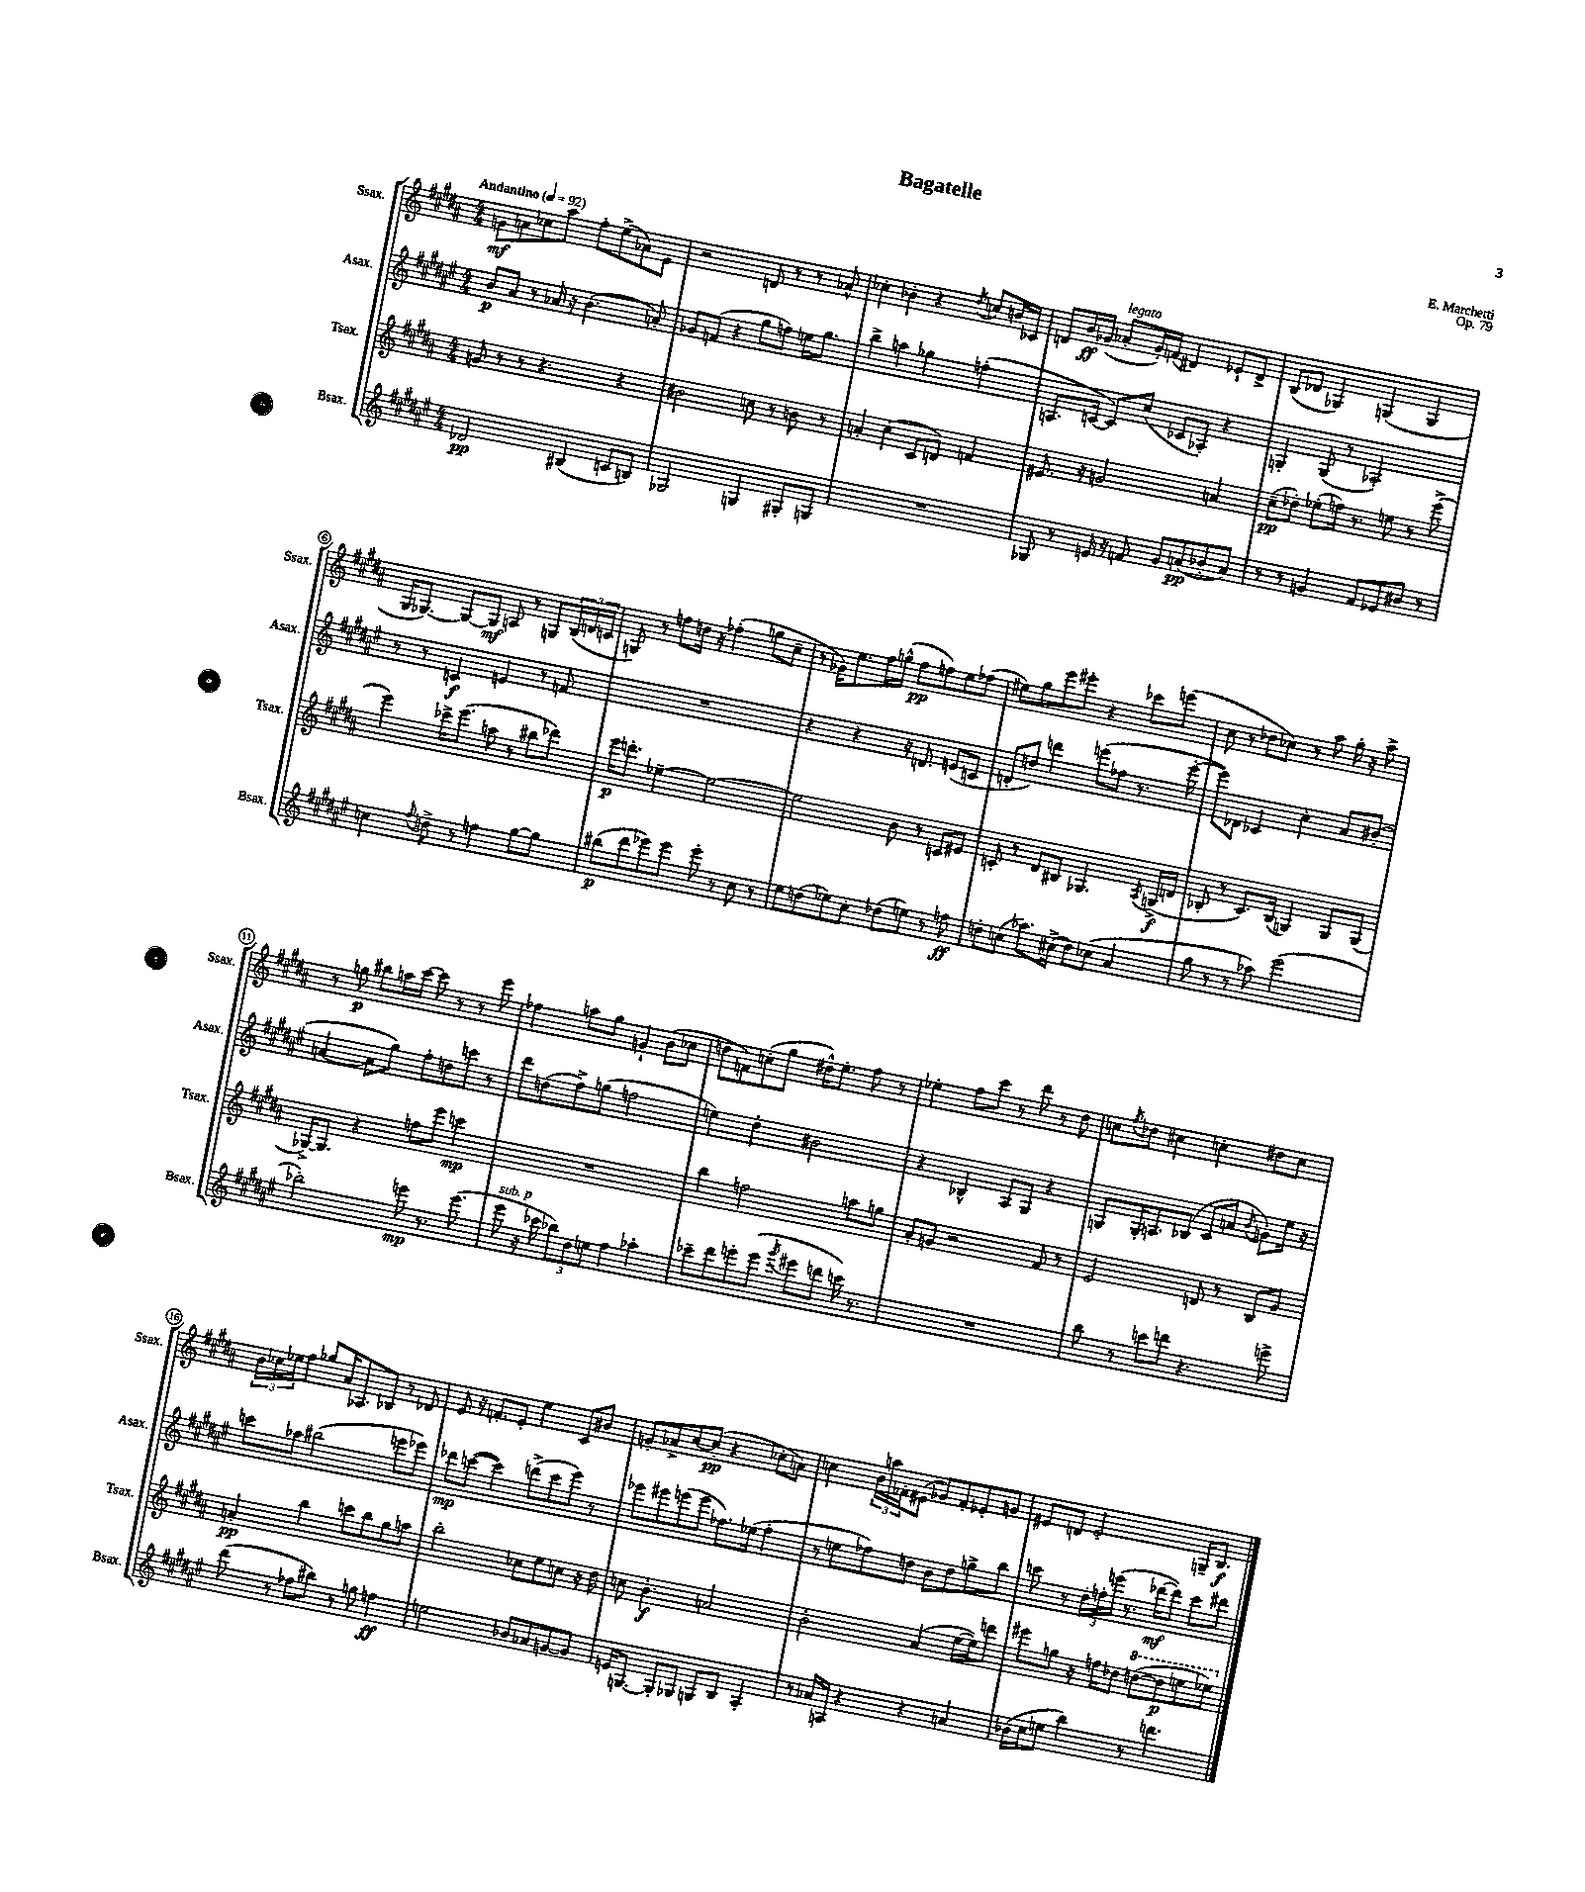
\header { title = "Bagatelle" composer = "E. Marchetti" opus = "Op. 79" }
<<
\new StaffGroup <<
\new Staff = "s0" \with { instrumentName = "Ssax." shortInstrumentName = "Ssax." } {
    \clef treble \key b \major \numericTimeSignature \time 4/4 \tempo "Andantino" 4 = 92
    g'8\mf a'8 ces''8 ais''8 fis''8-. e''8->( aes'8) e'8 |
    r2 d'8 r8 r8 aes'8-^ |
    ces''4-. bes'4-. r4 \acciaccatura { dis''8 } c''8 b'16 ces'16 |
    d'8 b'16\ff ges'16( aes'8-.^\markup { \italic "legato" } ges'16-.) f'16( dis'4) ees'8-! dis'8-> |
    b8( des'8 ges4) g4( g4 |
    gis16 ges8.~) ges8~ ges8\mf a8 r8 g8 \tuplet 3/2 { b16( d'16 c'16 } |
    g8) r8 f''8 d''16 r16 fes''4-.( g''8 cis''8-- |
    r8 ges'16) e''8. fis''16 g''16-^( fis''8\pp f''8) e''8 fes''8( |
    eis''8) gis''8 e'''8 eis'''8-. r4 ces'''8 e'''8( |
    cis''8 r8 des''8 ces''8) r8 ais''8 gis''16-. r16 ais''8-> |
    r8 g''8\p bis''8 a''16 cis'''16~ cis'''8 r8 r8 e'''8 |
    fes''4 a''8 gis''8 g'4-! b'8( ces''8 |
    d''8 f'8) c''8-.( gis''8 dis''16-^) e''8.-. fis''8 r8 |
    ees''4-. fis''8 cis'''8 r8 dis'''8 r8 dis''8 |
    c''8 \acciaccatura { fis''8 } des''8 cis''4 c''4-. dis''8 c''8 |
    \tuplet 3/2 { b'16 ces''16 ees''16 } fis''8 ges''8 ais'16 aes8. bes8 r8 des'8 |
    e'8 r16 f'8.-. e'8-. e''4 cis'8 bis'8 |
    g'8-. aes'8-> cis''8~ cis''8-.\pp( r4 ces''8-. a'8) |
    c''4 \tuplet 3/2 { b'16 a''16 fes'16-. } eis'8( ges'8) fes'8-. ees'8-. g'8 |
    eis'8 d'8 eis'2-. g16-- b8.\f \bar "|." |
}
\new Staff = "s1" \with { instrumentName = "Asax." shortInstrumentName = "Asax." } {
    \clef treble \key fis \major \numericTimeSignature \time 4/4
    b'8\p ais'8 r8 aes'16 r16 b'4.( a'8-.) |
    ges'8 f'8( r4 gis''8 f''8) e''16 gis''8. |
    b''4-> a''4 ges''4 f''4-.( |
    a8. c'16~ c'8) cis''8( ces'8 aes8-.) r4 |
    g4-. g8( r8 aes2-.) |
    r8 r8 c'4\f e'4 r8 f'8 |
    R1 |
    r4 r4 r16 d'8. e'8( c'8 |
    d'8-. d''8) d'''4 e'''8( fes''8 r8. e'''16~-. |
    e'''8) des'8 ces'4 cis''4-. ais'8 bis'8-.( |
    a'4~ a'8 gis''8) fis''8-. d''8 c'''8 r8 |
    dis'''8 d''8( fis''8->) g''8( f''2 |
    e''4) dis''4-. bis'2 |
    r4 bes4-^ ais8 gis8 r4 |
    g8 g16-. a8. bes8( cis'8 a'8 \acciaccatura { b'8 } g'8-.) eis''16 r16 |
    c'''8 aes''8 bis''2( e'''8 ees'''8) |
    des'''8\mp c'''8~( c'''4) d'''8->( c'''8 eis'''8) r8 |
    ees'''8 eis'''8 e'''8( e'''8 fes''8.) ees''16( fes''4-. |
    r8 e''8 fes''8) d''8 b'8 d''8 g''8-> b''8 |
    c'''8 r8 \tuplet 3/2 { dis''16-. f''16-. e'''16( } r8. des'''16~\mf des'''8) c'''8 dis'''8 \bar "|." |
}
\new Staff = "s2" \with { instrumentName = "Tsax." shortInstrumentName = "Tsax." } {
    \clef treble \key b \major \numericTimeSignature \time 4/4
    g'8 r8 r8 r4. r4 |
    bis'2 c''8 r8 b'8 r8 |
    a'4-. cis''4( cis'8 d'8) f'4 |
    eis'8. r16 g'2 a'4 |
    cis''8--\pp( des''8-.) ees''8-.( f''16) r8. e''8 r8 e'''8->( |
    e'''4) ces'''16-> e'''8.( a''8 r8 bis''8 des'''8) |
    e'''16\p d'''8.-. ees''4~-- ees''2~ |
    ees''2 b'8 r8 c'8 eis'8 |
    c'8-. r8 dis'8 bis8 ges4. \acciaccatura { ais8 } g16->\f( d'16 |
    bes8-. r8 cis'8.) bes16( g4) g8 g8( |
    ges16~->) ges8. r4 f''8 e'''8 c'''4\mp |
    R1 |
    b''4 f''2 a''8 g''8 |
    ais'8-. g'8 r2 fis'8 r8 |
    e'2 d'8 r8 b8 gis'8 |
    a'4-.\pp b''4 c'''8 b''8 gis''8 a''8 |
    b''2-. ces''8 e''8 c''8 r16 dis''16 |
    c''8 b'4.-.\f a'2 |
    b'2-. ais'4( e''16~ e''16) d'''8 |
    eis'''8 g''8 r16 f''16 des''8 \ottava #1 d'''8~( d'''8\p e'''8 ees'''8) \ottava #0 \bar "|." |
}
\new Staff = "s3" \with { instrumentName = "Bsax." shortInstrumentName = "Bsax." } {
    \clef treble \key fis \major \numericTimeSignature \time 4/4
    des'2\pp bis4( c'8 b8) |
    ges2 g4 gis8-. g8 |
    R1 |
    ges8 r8 e'16 r16 f'8 gis'8 a'8\pp( bes'8-. a'8) |
    r8 r8 g'4 fis'8 ees'8 bis'8 r8 |
    c''4 \appoggiatura { fis''8 } d''8-> r8 f''4 gis''8~ gis''8 |
    bis''8\p( dis'''8 ees'''8) ees'''8 ees'''8-. r8 cis''8 r8 |
    eis''8 d''8( ees''8) cis''8-. des''8( e''8) r8 f''8\ff |
    d''8-. c''8( aes''8.) cis''16->( d''8) ces''8( ais'4 |
    gis''8 r8 r8 aes''8) eis'''2( |
    bes''2-.) e'''8\mp r8. e'''8.( |
    eis'''8^\markup { \italic "sub. p" } r16 ces'''16 \tuplet 3/2 { bes''8) dis''8 e''8 } fis''4 aes''4-. |
    ces'''8-- dis'''8 e'''8-. e'''8( \acciaccatura { gis'''8 } eis'''8 d'''8 c'''16) r8. |
    R1 |
    b''8 r8 c'''8 d'''8 r4. e'''8-> |
    dis'''8( r8 fes''8 bis''8) r8 g''8 f''4\ff |
    e''2 bes'8 aes'8 g'8~ g'8 |
    e'16 g8.~ g8-. ges8 g8 b8 ais4-. |
    r8 aes'16 a16 r4 r4 a'4 |
    bes'16( cis''16 e''8 b''4) r8 d'''4. \bar "|." |
}
>>
>>
\layout { \context { \Score \override BarNumber.stencil = #(make-stencil-circler 0.1 0.3 ly:text-interface::print) } }
